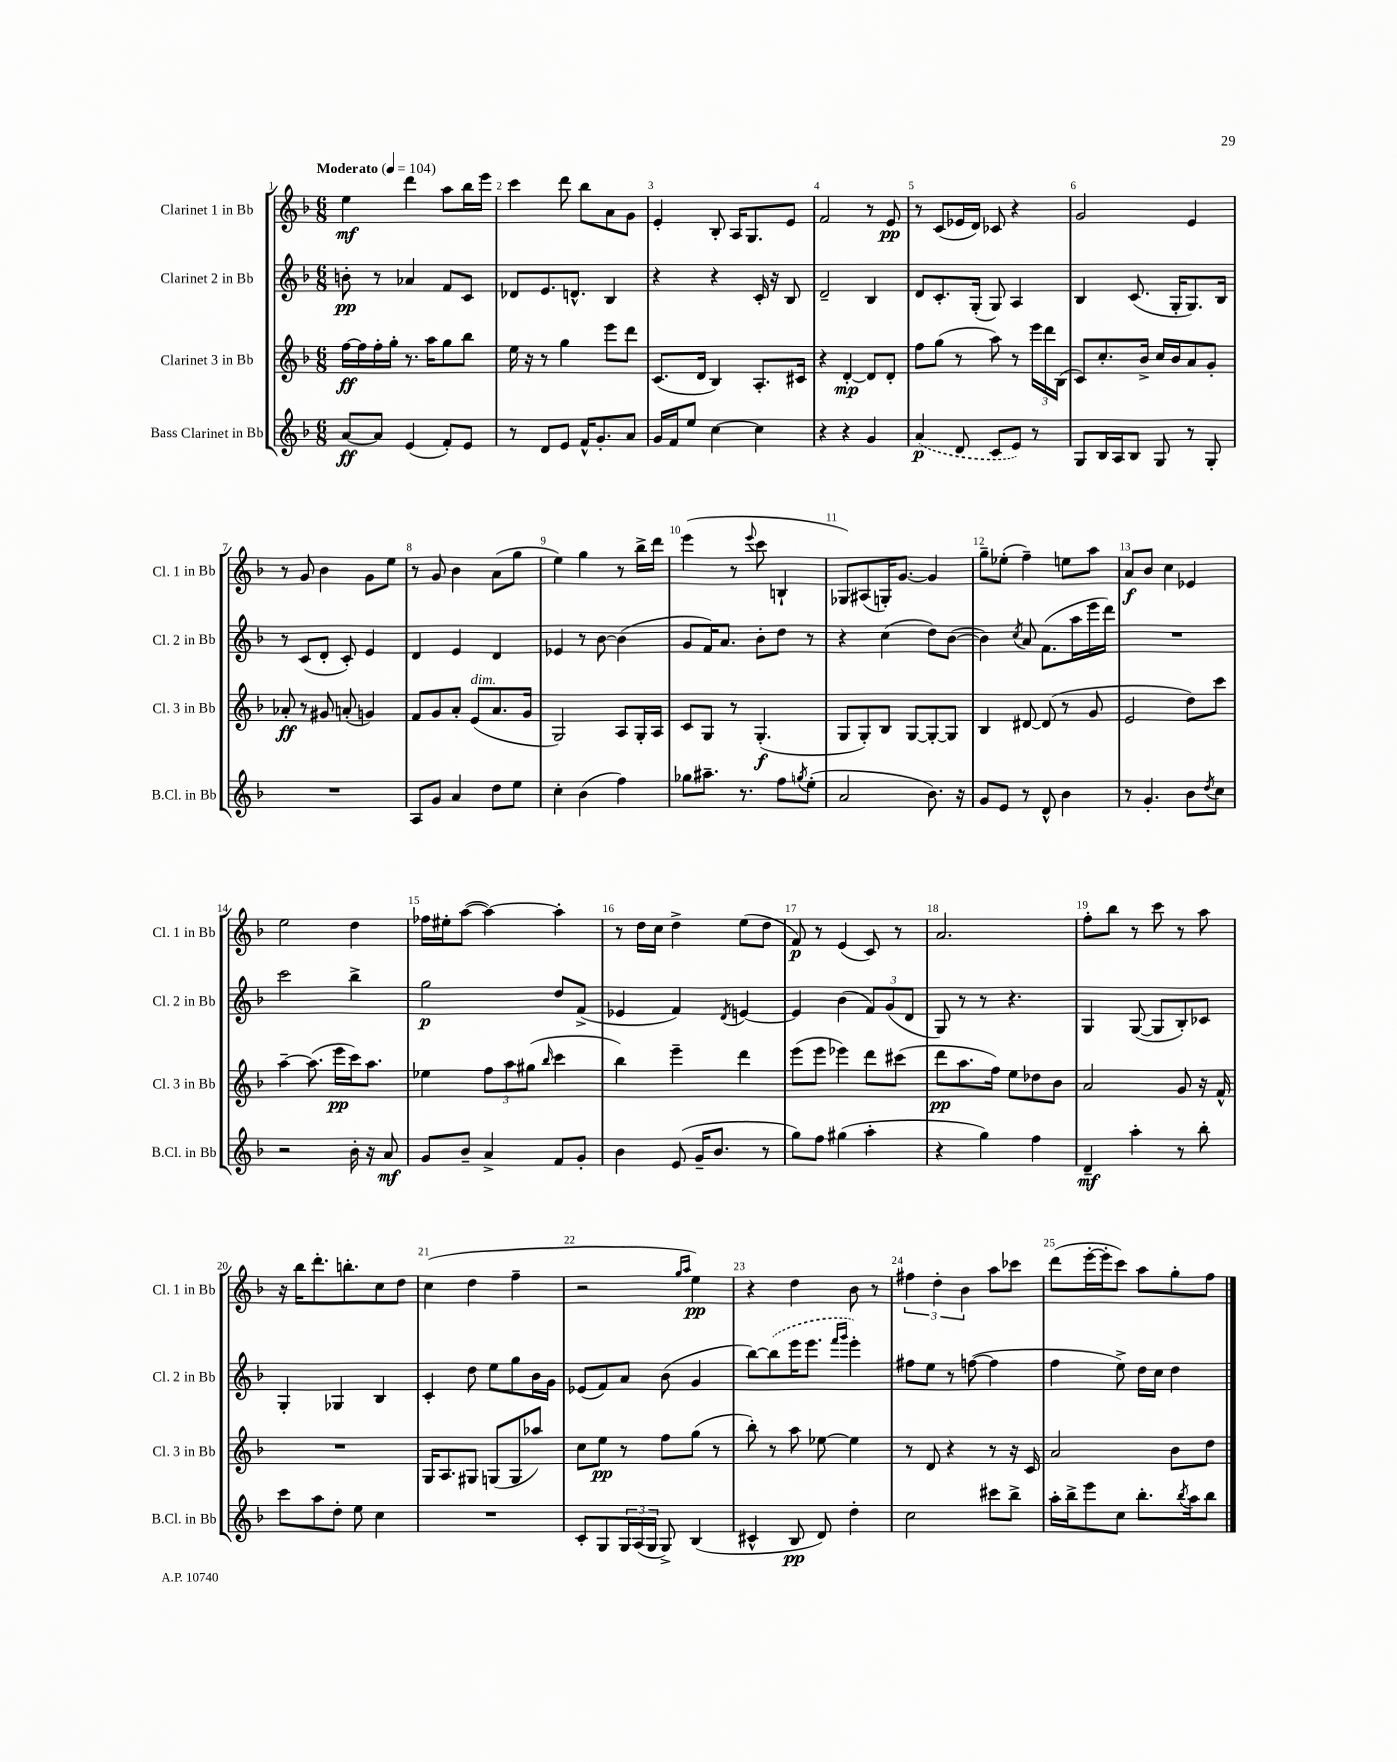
<<
\new StaffGroup <<
\new Staff = "s0" \with { instrumentName = "Clarinet 1 in Bb" shortInstrumentName = "Cl. 1 in Bb" } {
    \clef treble \key f \major \numericTimeSignature \time 6/8 \tempo "Moderato" 4 = 104
    e''4\mf d'''4 a''8 bes''16 e'''16 |
    c'''4 d'''8 bes''8 a'8 g'8 |
    e'4-. bes8-. a16 g8. e'8 |
    f'2 r8 e'8\pp |
    r8 c'8( ees'16 d'16) ces'8 r4 |
    g'2 e'4 |
    r8 g'8 bes'4 g'8 e''8 |
    r8 g'8 bes'4 a'8( g''8 |
    e''4) g''4 r8 bes''16-> d'''16 |
    e'''4( r8 \appoggiatura { e'''8 } c'''8 b4-! |
    ges8) ais8( g16-.) g'8.~ g'4 |
    g''8-- ees''8-.( f''4--) e''8 a''8 |
    a'8\f bes'8 c''4 ees'4 |
    e''2 d''4 |
    fes''16 eis''16-. a''8~( a''4~) a''4-. |
    r8 d''16 c''16 d''4-> e''8( d''8 |
    f'8\p) r8 e'4( c'8) r8 |
    a'2. |
    f''8-. bes''8 r8 c'''8 r8 a''8 |
    r16 bes''16 d'''8.-. b''8.-. c''8 d''8 |
    c''4( d''4 f''4-- |
    r2 \grace { g''16 a''16 } e''4\pp) |
    r4 d''4 bes'8 r8 |
    \tuplet 3/2 { fis''4 d''4-. bes'4 } a''8 ces'''8 |
    d'''8( e'''16~-. e'''16-. c'''8) a''8 g''8-. f''8 \bar "|." |
}
\new Staff = "s1" \with { instrumentName = "Clarinet 2 in Bb" shortInstrumentName = "Cl. 2 in Bb" } {
    \clef treble \key f \major \numericTimeSignature \time 6/8
    b'8-.\pp r8 aes'4 f'8 c'8 |
    des'8 e'8. d'8.-^ bes4 |
    r4 r4 c'16-. r16 bes8 |
    d'2-- bes4 |
    d'8 c'8.-. g16-.( g8) a4 |
    bes4 c'8.( g16-. g8.) bes16 |
    r8 c'8( d'8-. c'8-.) e'4 |
    d'4 e'4 d'4 |
    ees'4 r8 bes'8~ bes'4( |
    g'8 f'16) a'8. bes'8-. d''8 r8 |
    r4 c''4( d''8) bes'8~( |
    bes'4) \acciaccatura { c''8 } a'8 f'8.( a''16 e'''16 d'''16) |
    R2. |
    c'''2 bes''4-> |
    g''2\p d''8 f'8->( |
    ees'4 f'4) \acciaccatura { d'8 } e'4~ |
    e'4 bes'4( \tuplet 3/2 { f'8) g'8( d'8 } |
    g8) r8 r8 r4. |
    g4 g8~( g8 bes8-.) ces'8 |
    g4-. ges4 bes4 |
    c'4-. d''8 e''8 g''8 bes'16 g'16 |
    ees'8( f'8) a'8 bes'8( g'4 |
    bes''8~) \once \slurDashed bes''8( e'''16 e'''8. \grace { f'''16 g'''16 } e'''4-.) |
    fis''8 e''8 r8 f''8~( f''4 |
    f''4 e''8->) d''16 c''16 d''4 \bar "|." |
}
\new Staff = "s2" \with { instrumentName = "Clarinet 3 in Bb" shortInstrumentName = "Cl. 3 in Bb" } {
    \clef treble \key f \major \numericTimeSignature \time 6/8
    f''16~\ff f''16 f''16-. g''16-. r8. a''16 g''8 bes''8 |
    e''16 r16 r8 g''4 e'''8 d'''8 |
    c'8.( d'16 bes4) a8.-. cis'16 |
    r4 d'4~-.\mp d'8 d'8-. |
    f''8 g''8( r8 a''8) r8 \tuplet 3/2 { e'''16 d'''16 bes16( } |
    c'8) c''8.-. bes'16-> c''16 bes'16 a'8 g'8-. |
    aes'8-.\ff r8 gis'8 a'8-.( g'4) |
    f'8 g'8 a'8-. e'8^\markup { \italic "dim." }( a'8. g'16 |
    g2) a8 g16-. a16 |
    c'8 g8 r8 g4.-.\f( |
    g8 g8-.) bes8 g8~ g8~-. g8 |
    bes4 dis'8~ dis'8( r8 g'8 |
    e'2 d''8) c'''8 |
    a''4~-- a''8.( e'''16\pp c'''16) a''8. |
    ees''4 \tuplet 3/2 { f''8 a''8 gis''8( } \grace { bes''16 } c'''4 |
    bes''4) e'''4-- d'''4 |
    e'''8( e'''8 ees'''4) d'''8 cis'''8( |
    d'''8\pp a''8. f''16) e''8 des''8 bes'8 |
    a'2 g'8 r16 f'16-^ |
    R2. |
    g16 a8. gis8 g8( g8 aes''8) |
    c''8 e''8\pp r8 f''8 g''8( r8 |
    bes''8-.) r8 a''8 ees''8~ ees''4 |
    r8 d'8 r4 r8 r16 c'16 |
    a'2 bes'8 d''8 \bar "|." |
}
\new Staff = "s3" \with { instrumentName = "Bass Clarinet in Bb" shortInstrumentName = "B.Cl. in Bb" } {
    \clef treble \key f \major \numericTimeSignature \time 6/8
    a'8~\ff a'8 e'4( f'8-.) e'8 |
    r8 d'8 e'8 f'16-^ g'8.-. a'8 |
    g'16 f'16 e''8 c''4~ c''4 |
    r4 r4 g'4 |
    \once \slurDashed a'4\p( d'8 c'8 e'8) r8 |
    g8 bes16 a16 bes8 g8 r8 g8-. |
    R2. |
    a8 g'8 a'4 d''8 e''8 |
    c''4-. bes'4( f''4) |
    ges''8 ais''8.-- r8. f''8 \acciaccatura { g''8 } e''8-.( |
    a'2 bes'8.) r16 |
    g'8 e'8 r8 d'8-^ bes'4 |
    r8 g'4.-. bes'8 \acciaccatura { d''8 } c''8 |
    r2 bes'16-. r16 a'8\mf |
    g'8 bes'8-- a'4-> f'8 g'8-. |
    bes'4 e'8( g'16-- bes'8. r8 |
    g''8) f''8 gis''4( a''4-. |
    r4 g''4) f''4 |
    d'4--\mf a''4-. r8 bes''8-. |
    c'''8 a''8 d''8-. e''8 c''4 |
    R2. |
    c'8-. g8 \tuplet 3/2 { g16 a16( g16 } g8->) bes4( |
    cis'4-^ bes8\pp d'8) d''4-. |
    c''2 cis'''8 bes''8-> |
    a''16-. bes''16-> e'''8 c''8 bes''8.-. \acciaccatura { bes''8 } a''16 bes''8 \bar "|." |
}
>>
>>
\layout { \context { \Score \override BarNumber.break-visibility = ##(#f #t #t) barNumberVisibility = #all-bar-numbers-visible } }
